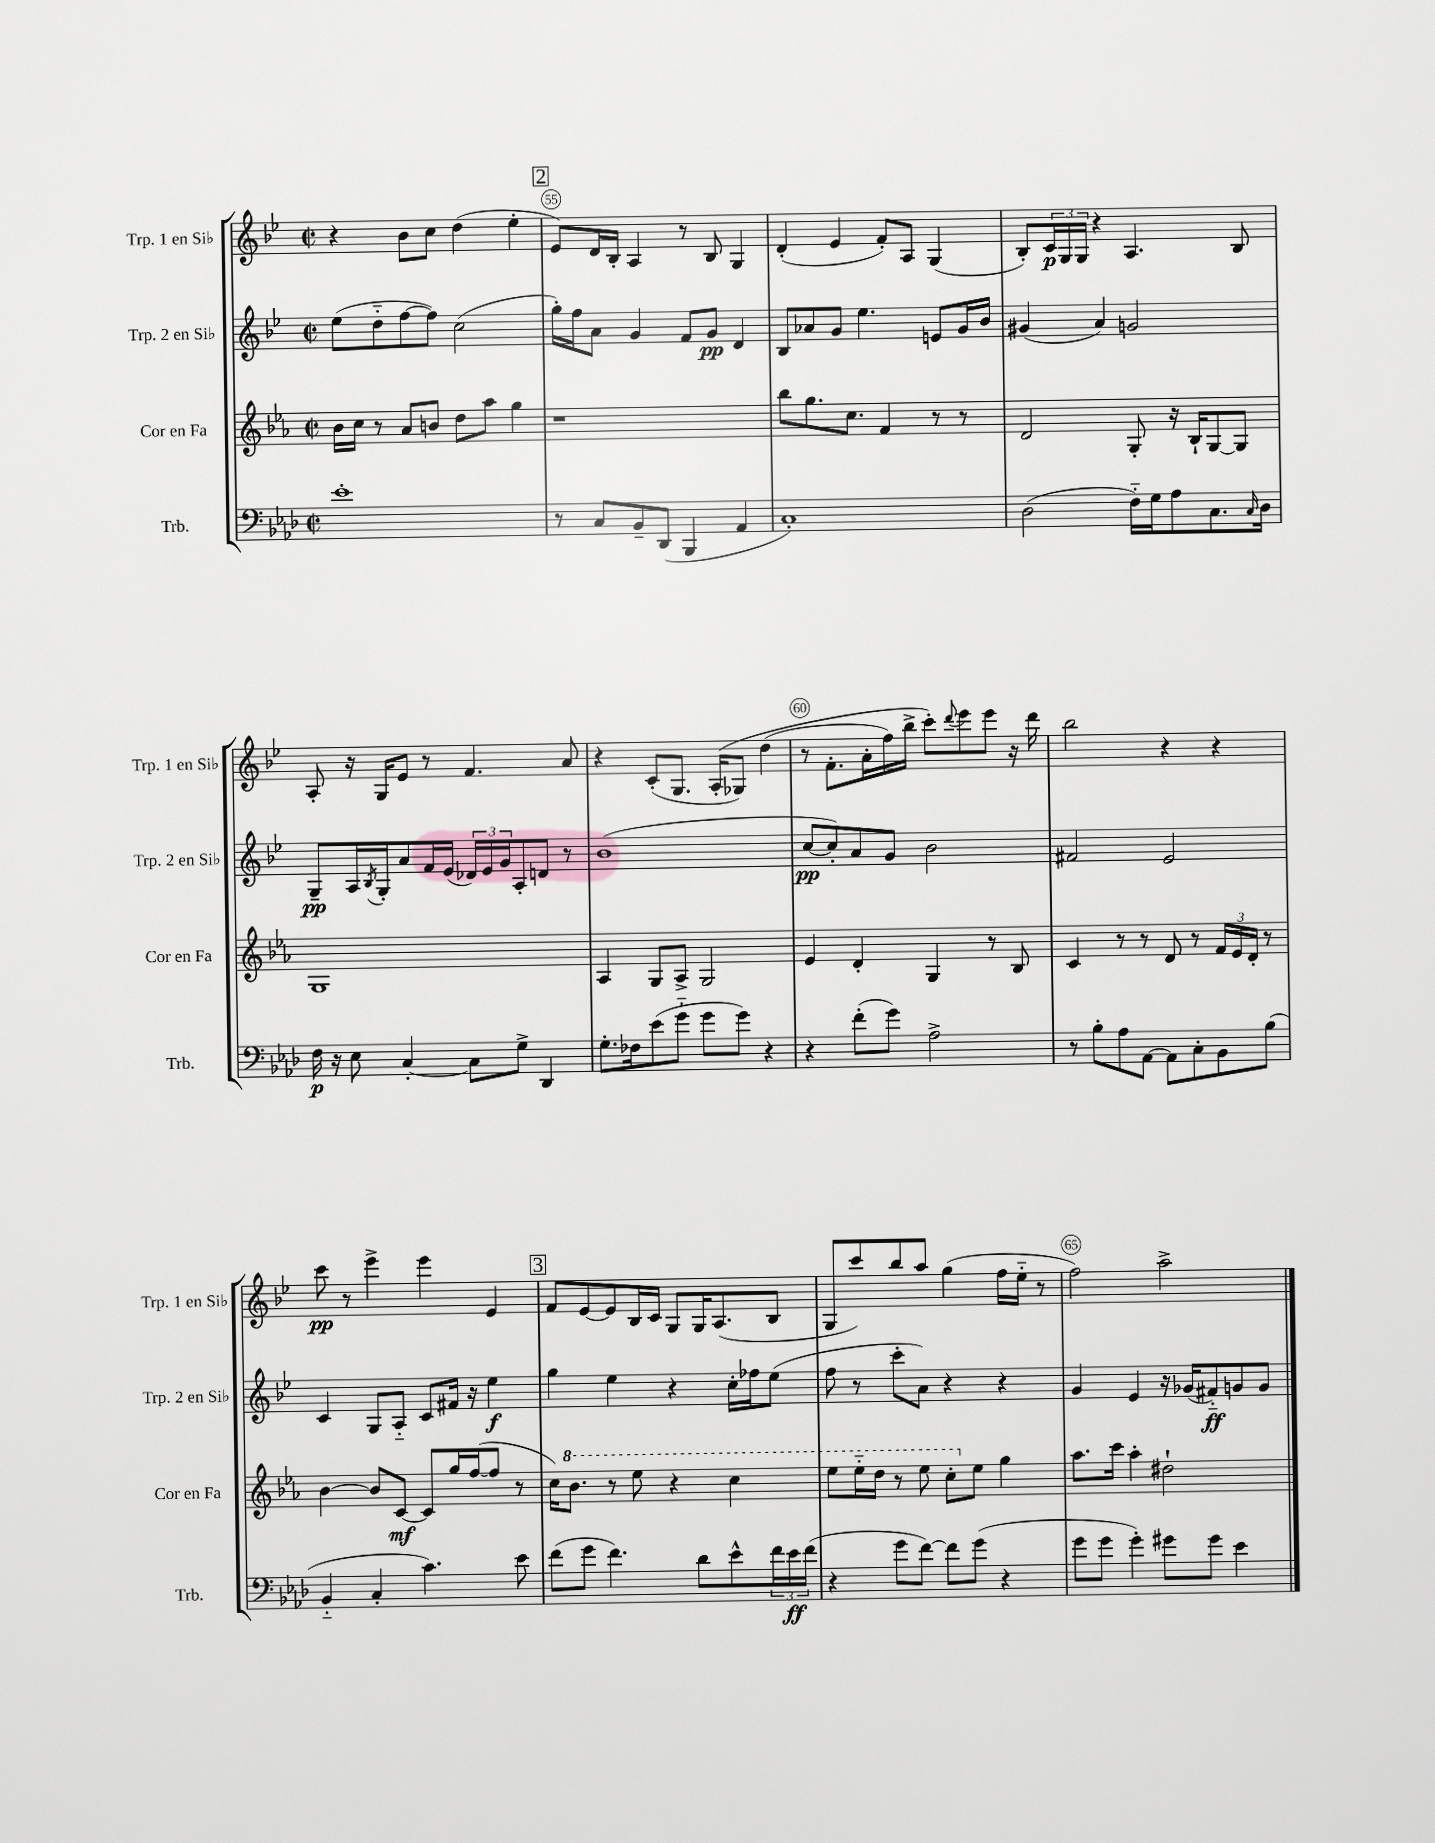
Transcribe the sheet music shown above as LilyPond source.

<<
\new StaffGroup <<
\new Staff = "s0" \with { instrumentName = "Trp. 1 en Sib" shortInstrumentName = "Trp. 1 en Sib" } {
    \clef treble \key bes \major \defaultTimeSignature \time 2/2
    r4 bes'8 c''8 d''4( ees''4-. |
    \mark \markup { \box "2" } ees'8) d'16 bes16-. a4 r8 bes8 g4 |
    d'4-.( ees'4 f'8-.) a8 g4( |
    bes8-.) \tuplet 3/2 { c'16\p g16 g16 } r4 a4. bes8 |
    a8-. r16 g16 ees'8 r8 f'4. a'8 |
    r4 c'8-.( g8. a16-.\( ges8) d''4( |
    r8 f'8.-. a'16-. f''16) bes''16-> c'''8-.\) \appoggiatura { d'''8 } ees'''8 ees'''8 r16 d'''16 |
    bes''2 r4 r4 |
    c'''8\pp r8 ees'''4-> ees'''4 ees'4 |
    \mark \markup { \box "3" } f'8 ees'8~ ees'8 bes16 c'16 g8 g16 a8.( bes8 |
    g8 c'''8) bes''8 a''8 g''4( f''16 ees''16-_ r8 |
    f''2) a''2-> \bar "|." |
}
\new Staff = "s1" \with { instrumentName = "Trp. 2 en Sib" shortInstrumentName = "Trp. 2 en Sib" } {
    \clef treble \key bes \major \defaultTimeSignature \time 2/2
    ees''8( d''8-_ f''8~ f''8) c''2( |
    \mark \markup { \box "2" } g''16-.) f''16 a'8 g'4 f'8 g'8\pp d'4 |
    bes8 aes'8 g'8 ees''4. e'8 g'16 bes'16 |
    gis'4( a'4) g'2 |
    g8--\pp a16 \acciaccatura { bes8 } g16-. a'8 f'16 ees'16( \tuplet 3/2 { des'16) ees'16 g'16 } a8-. d'8 r8 |
    bes'1( |
    c''8~\pp c''8-.) a'8 g'8 bes'2 |
    fis'2 ees'2 |
    c'4 g8 a8-_ c'8 fis'16 r16 ees''4\f |
    \mark \markup { \box "3" } g''4 ees''4 r4 c''16-. fes''16 ees''8( |
    f''8 r8 c'''8-. a'8) r4 r4 |
    g'4 ees'4 r16 ges'16( fis'8-_\ff) g'8 g'8 \bar "|." |
}
\new Staff = "s2" \with { instrumentName = "Cor en Fa" shortInstrumentName = "Cor en Fa" } {
    \clef treble \key ees \major \defaultTimeSignature \time 2/2
    bes'16 c''16 r8 aes'8 b'8 d''8 aes''8 g''4 |
    \mark \markup { \box "2" } r1 |
    bes''8 g''8. c''8. f'4 r8 r8 |
    d'2 g8-. r16 bes16-! g8~ g8 |
    g1 |
    aes4 g8 aes8-> g2 |
    ees'4 d'4-. g4 r8 bes8 |
    c'4 r8 r8 d'8 r8 \tuplet 3/2 { f'16 ees'16 d'16-. } r8 |
    bes'4~ bes'8 c'8~\mf c'8 g''16 f''16~( f''8 r8 |
    \mark \markup { \box "3" } c''16) \ottava #1 bes''8. r8 ees'''8 r4 c'''4 |
    ees'''8 ees'''16-_ d'''16 r8 ees'''8 c'''8-. \ottava #0 ees''8 g''4 |
    aes''8. c'''16 aes''4-. dis''2-! \bar "|." |
}
\new Staff = "s3" \with { instrumentName = "Trb." shortInstrumentName = "Trb." } {
    \clef bass \key aes \major \defaultTimeSignature \time 2/2
    ees'1-. |
    \mark \markup { \box "2" } r8 c8 bes,8-- des,8( bes,,4 aes,4 |
    c1-.) |
    des2( f16-_) g16 aes8 c8. \grace { c16 } des16 |
    f16\p r16 ees8 c4~-. c8 g8-> des,4 |
    g8.-. fes16 ees'8( g'8-_ g'8 g'8) r4 |
    r4 f'8-.( g'8) aes2-> |
    r8 bes8-. aes8 aes,8~ aes,8 c8-. bes,8 bes8( |
    bes,4-_ c4-. c'4.) ees'8 |
    \mark \markup { \box "3" } f'8( g'8 f'4.) des'8 ees'8-^ \tuplet 3/2 { f'16 ees'16\ff f'16( } |
    r4 g'8 f'8~) f'8 g'8( r4 |
    g'8 g'8 g'4-.) gis'8 gis'8 ees'4 \bar "|." |
}
>>
>>
\layout { \context { \Score currentBarNumber = #54 \override BarNumber.break-visibility = ##(#f #t #t) barNumberVisibility = #(every-nth-bar-number-visible 5) \override BarNumber.stencil = #(make-stencil-circler 0.1 0.3 ly:text-interface::print) } }
